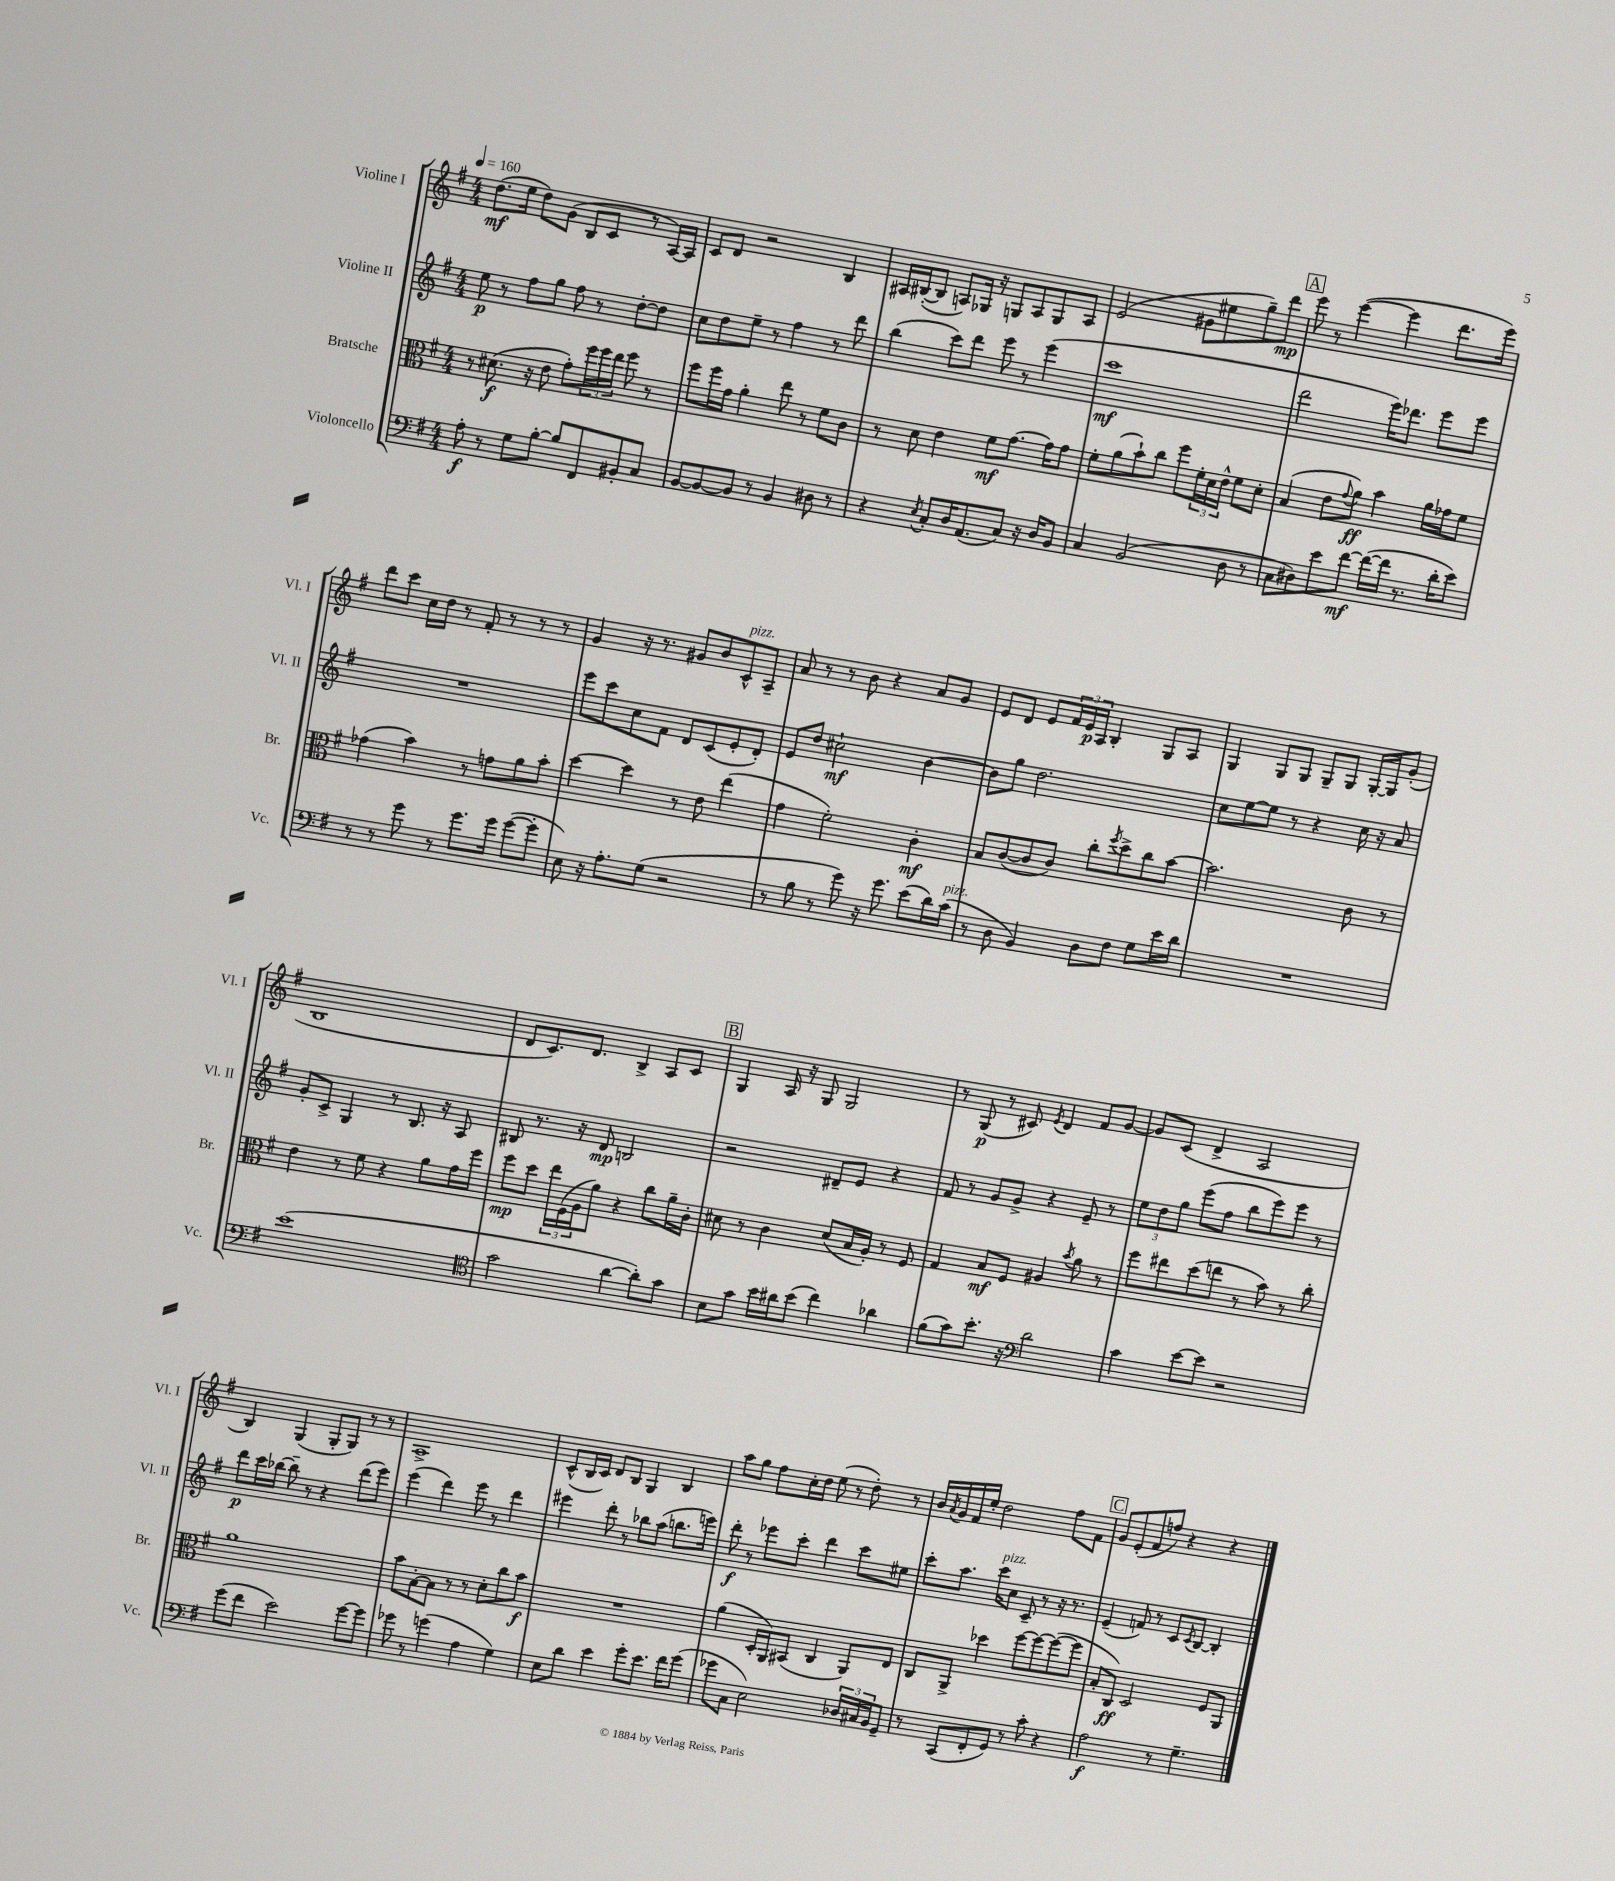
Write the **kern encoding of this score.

**kern	**kern	**kern	**kern
*staff4	*staff3	*staff2	*staff1
*clefF4	*clefC3	*clefG2	*clefG2
*k[f#]	*k[f#]	*k[f#]	*k[f#]
*M4/4	*M4/4	*M4/4	*M4/4
*MM160	*MM160	*MM160	*MM160
8A'\	8r	8ee\	(8.dd\L
8r	(8.d#\	8r	.
.	.	.	16ee\Jk
8G\L	.	8ff#\L	8dd\L)
.	16r	.	.
[8B'\J	8e\	8gg\J	(8g\J
8B/]L	8g'\L)	8ff#\	8B/L
8FF#/	24ff#\L	8r	8c/J
.	24ff#\	.	.
.	24ee\JJ	.	.
8BB#'/	8ff#\	[8dd'\L	8r
8C/J	8r	8dd\]J	[16A/LL)
.	.	.	16A/]JJ
=	=	=	=
[8BB/L	8ff#\L	8cc\L	8c/L
8BB/_	16ff#\L	8dd\	8d/J
.	16g\JJ	.	.
8BB/]J	4a'\	8ee~\J	2r
8r	.	8r	.
4BB/	8ee\	4ff#\	.
.	8r	.	.
8D#\	8f#\L	8r	4B/
8r	8c\J	8ddd\	.
=	=	=	=
4r	8r	(4bb\	16A#/LL
.	.	.	([16B#'/J
.	8d\	.	8B#/]J
8qE/	.	.	.
8C'/L	4e\	8ccc\L)	8A/L)
16D/K	.	8ddd\J	16G-/Jk
(8.AA/	.	.	16r
.	8f#\L	8eee\	8G/L
8C/J)	[8.g\J	8r	8A/
16r	.	(4eee\	8G/
16D/LK	16g\]LK	.	.
8BB/J	8g\J	.	8A/J
=	=	=	=
4C/	8f#'\L	1ccc	(2e/
.	(8a\	.	.
(2BB/	8b`\)	.	.
.	8cc\J	.	.
.	8ff#\L	.	8g#\L
.	24f#'\L	.	8ee#\
.	24d\	.	.
.	24e^^\JJ	.	.
8D\	8f#\L	.	8gg~\)
8r	8d'\J	.	8ddd\J
=	=	=	=
8C\L	(4B/	2ddd\	8eee\
8D#\)	.	.	8r
8e\	8e\L	.	([4eee\
.	8qqg/	.	.
[8f#\J	8a\J)	.	.
(16f#\_LL	4b\	16eee\LK)	4eee\]
16f#\]JJ	.	8.ddd-\J	.
8.r	.	.	.
.	16a\LL	8eee\L	8.ddd\L
16d'\LK	16g-\J	.	.
8e\J)	8f#\J	8eee\J	.
.	.	.	16eee\Jk)
=	=	=	=
8r	(4g-\	1r	8ddd\L
8r	.	.	8ccc\J
8g\	4b\)	.	16cc\LL
.	.	.	16dd\JJ
8r	.	.	8r
8.g\L	8r	.	8f#'/
.	8g\L	.	8r
16g\Jk	.	.	.
([8g\L	8a\	.	8r
8g'\]J	8b'\J	.	8r
=	=	=	=
8E\)	[4dd\	8eee\L	4g/
16r	.	8ccc\	.
8.A'\L	.	.	.
.	4dd\]	8cc\	16r
.	.	.	8.r
(8G\J	.	8f#\J	.
2r	8r	8d/L	8g#/L
.	8e\	(8c/	8b/
.	(4ee\	8e'/	8c^^/
.	.	8d'/J)	8A~/J
=	=	=	=
8r	4g\	8e/L	8a/
8B\	.	8dd/J	8r
8r	2f#'\)	2cc#`\	8r
8g\)	.	.	8b\
16r	.	.	4r
8.g\	.	.	.
(8e\L	4c'\	[4b\	8a/L
16d\L)	.	.	8g/J
(16c\JJ	.	.	.
=	=	=	=
8r	8B/L	8b\]L	8e/L
8D\	([8c/	8gg\J	8d/J
4BB/)	8c/]	2.dd\	8e/L
.	8c/J)	.	24f#/L
.	.	.	24e/
.	.	.	24A/JJ
8D\L	8cc'\L	.	4B'/
.	8qff#/	.	.
8F#\J	8dd^\	.	.
8G\L	8cc\	.	8G/L
16e\L	[8b\J	.	8A/J
16d\JJ	.	.	.
=	=	=	=
1r	2.b\]	8cc\L	4G/
.	.	[8ee\	.
.	.	8ee\]J	8G/L
.	.	8r	8G/J
.	.	4r	8G~/L
.	.	.	8G/J
.	8c\	16cc\	[16G'/LL
.	.	16r	16G/]J
.	8r	8a/	(8g'/J
=	=	=	=
(1e	4e\	8g'/L	1B
.	.	8c^/J	.
.	8r	4G/	.
.	8f#\	.	.
.	4r	8r	.
.	.	8.B/	.
.	8a\L	.	.
.	.	16r	.
.	16g\L	8A/	.
.	16ff#\JJ	.	.
=	=	=	=
*clefC4	*	*	*
2g\	8ff#\L	8B#/	8d/L
.	8dd\J	8.r	8.c/)
.	24ee\LL	.	.
.	(24F#\	.	.
.	.	16r	8.d/J
.	24A\J	.	.
.	8a\J)	8d/	.
[4a\	4r	2B/	4B^/
8a'\]L)	8cc\L	.	8A/L
8g\J	16a~\L	.	8c/J
.	16c'\JJ	.	.
=	=	=	=
8B\L	8d#\	2r	4G/
8g\J	8r	.	.
16b\LL	4c\	.	16A/
16a#\J	.	.	16r
(8b\J	.	.	8G/
4cc\)	(8d#/L	8d#~/L	2G/
.	16B/L	8e/J	.
.	16A'/JJ)	.	.
4a-\	8r	4r	.
.	8F#/	.	.
=	=	=	=
(8f#\L	4G/	8f#/	8r
8g\)	.	8r	(8G/
8.b'\J	8B/L	8g/L	8r
.	8F#/J	8g^/J	8c#/)
16r	.	.	.
*clefF4	*	*	*
.	.	.	8qe/
2d\	4A#/	4r	4d/
.	8qb/	.	.
.	8a\	8e~/	8f#/L
.	8r	8r	[8g/J
=	=	=	=
4c\	8ff#\L	12ee\L	8g/]L
.	.	12dd\	.
.	8ee#\	.	(8c/J
.	.	12gg\J	.
[8e\L	(8dd\	(8eee\L	4d^/
8e\]J	8ee\J	8ff#\J	.
2r	8r	8bb\L	2A/
.	8b\)	8eee\)	.
.	8r	8eee\J	.
.	8cc'\	8r	.
=	=	=	=
(8g\L	1a	8ddd\L	4B/)
8f#\J	.	16ccc\L	.
.	.	[16bb-\JJ	.
2e\)	.	8bb-~\]	(4G/
.	.	8r	.
.	.	4r	8G'/L
.	.	.	8G/J)
[8g\L	.	(8ddd\L	8r
8g\]J	.	8eee\J)	8r
=	=	=	=
8g-\	8b\L	(4eee\	1A^
8r	[8B'\	.	.
(4g\	8B\]J	4ddd\)	.
.	8r	.	.
4A\	8r	8eee\	.
.	8d'\L	8r	.
4G\)	8cc\	4ddd\	.
.	8b\J	.	.
=	=	=	=
8E\L	1r	4eee#\	(8c^^/L
8d\J	.	.	16B/L
.	.	.	16c/JJ)
4e\	.	8ddd'\	8d/L
.	.	8r	8B/J
8g'\L	.	8bb-\L	4G/
8.e\J	.	(8aa\J	.
.	.	8.bb\L	4B/
16f#\LK	.	.	.
(8g\J	.	.	.
.	.	16eee\Jk)	.
=	=	=	=
8g-\L	(4a\	8ddd'\	8aa\L
8C\J	.	8r	8gg\J
2E\)	16D'/LL	8eee-\L	8ff#\L
.	16AA/J)	.	.
.	(8BB#/J	8ccc'\J	16cc'\L
.	.	.	16dd\JJ
.	4C/	4ddd\	(8ee\
.	.	.	8r
24D-/LL	8AA/L)	8ccc\L	8dd'\)
24C#/	.	.	.
24BB/J	.	.	.
8GG~/J	8E/J	8ee#\J	8r
=	=	=	=
8r	8C/L	8ccc'\L	16b/LL
.	.	.	8qa/
.	.	.	16g/
(8CC/L	8AA^/J	8.aa\J	16f#/
.	.	.	16ee'/JJ
8FF#'/	4dd-\	.	2dd\
.	.	16ccc\LK	.
8GG/J)	.	8cc\J	.
8r	[8ff#\L	8c~/	.
8c'\	8ff#\_	8r	.
4r	(8ff#\_	16r	8ff#\L
.	.	8.r	.
.	8ff#\]J	.	8f#\J
=	=	=	=
2A\	8B'/L	(4e~/	8g/L
.	8C/J)	.	(8e'/
.	2D/	8f/)	8f#/
.	.	8r	8ff/J)
8r	.	8c/L	4r
.	.	8qc/	.
4.G~\	.	[8B/J	.
.	8F#/L	4B'/]	4r
.	8AA/J	.	.
==	==	==	==
*-	*-	*-	*-
